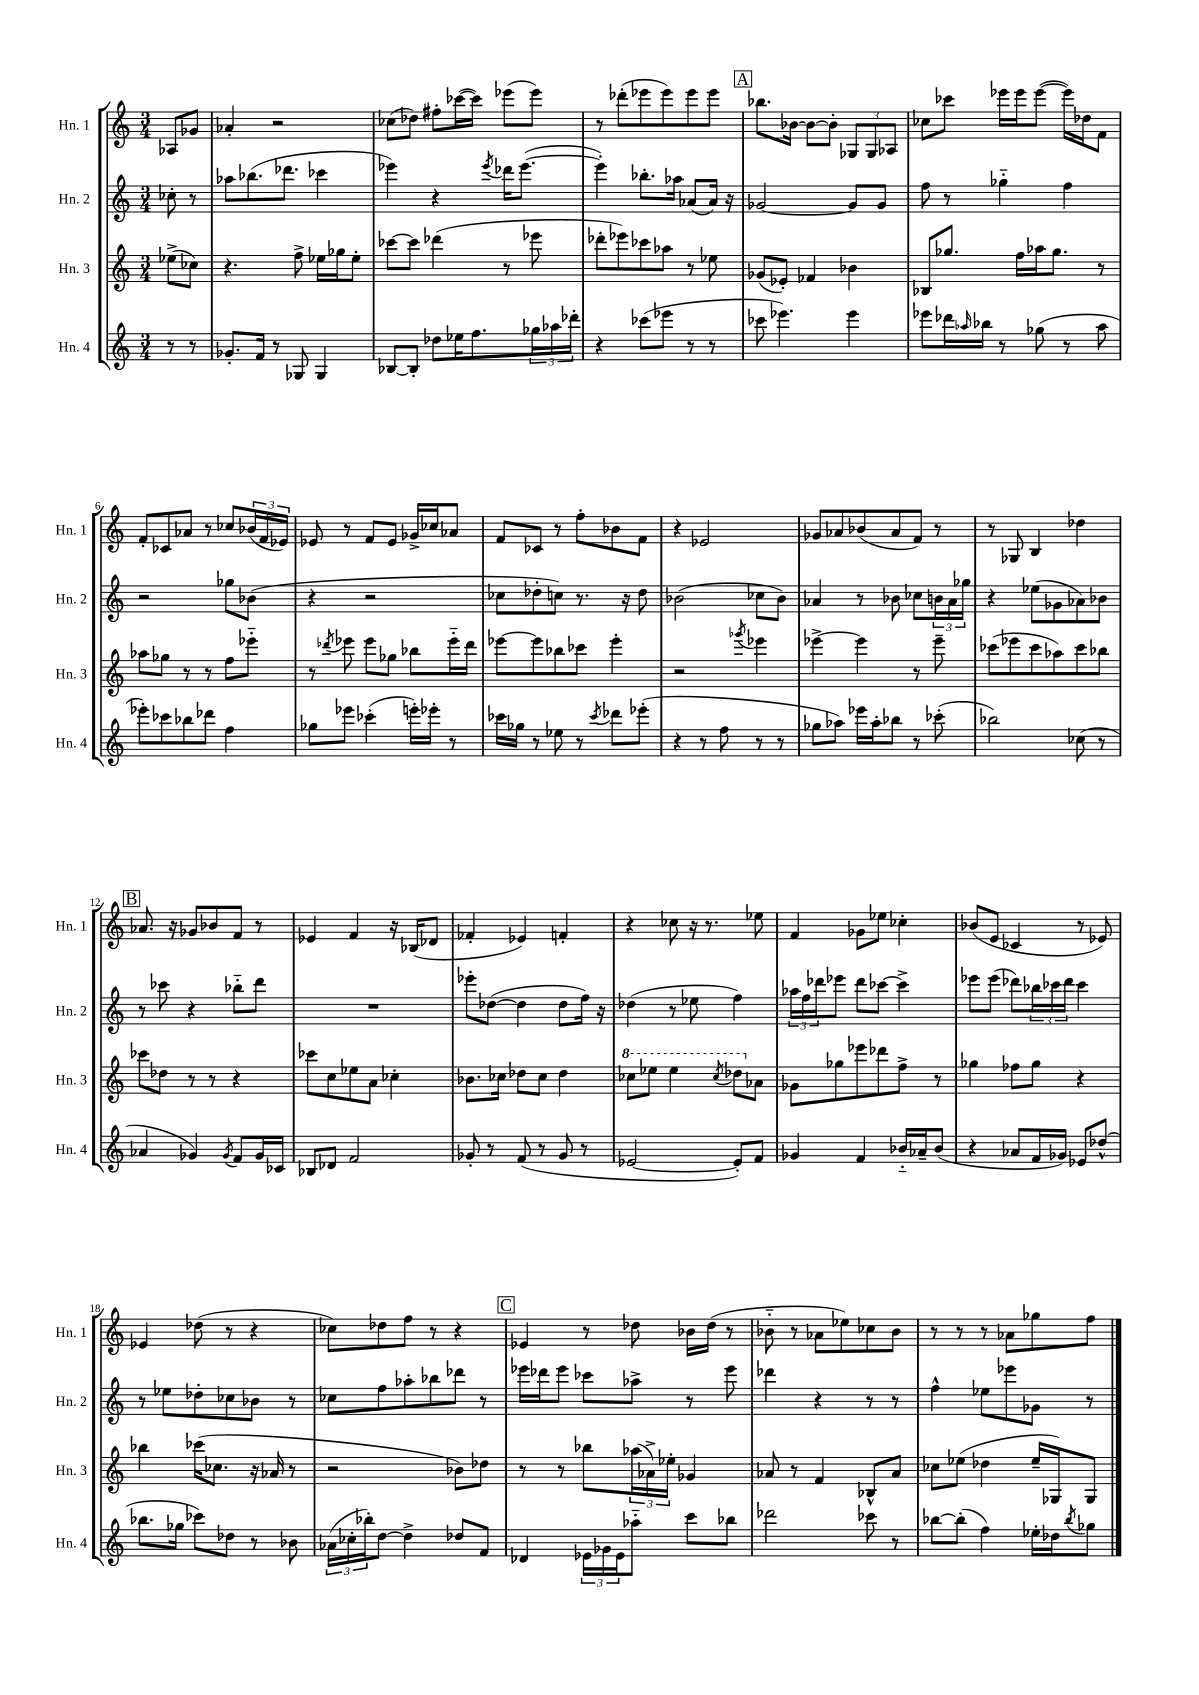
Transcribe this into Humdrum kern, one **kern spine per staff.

**kern	**kern	**kern	**kern
*staff4	*staff3	*staff2	*staff1
*clefG2	*clefG2	*clefG2	*clefG2
*k[]	*k[]	*k[]	*k[]
*M3/4	*M3/4	*M3/4	*M3/4
8r	(8ee-^	8cc-'	8A-
8r	8cc-)	8r	8g-
=	=	=	=
8.g-'	4.r	8aa-	4a-'
.	.	(8.bb-	.
16f	.	.	.
8r	.	.	2r
.	.	8.ddd-	.
8G-	8ff^	.	.
4G-	16ee-	4ccc-	.
.	16gg-	.	.
.	8ee-'	.	.
=	=	=	=
[8B-	[8ccc-	4eee-)	(8cc-
8B-']	8ccc-]	.	8dd-)
8dd-	(4ddd-	4r	8ff#'
16ee-	.	.	([16ccc-
8.ff	.	.	16ccc-])
.	.	8qeee-	.
.	8r	16ddd-	(8eee-
.	.	([8.eee-	.
24gg-	8eee-	.	8eee-)
24aa-	.	.	.
24ddd-'	.	.	.
=	=	=	=
4r	8ddd-'	4eee-'])	8r
.	8eee-)	.	(8ddd-'
(8ccc-	8ccc-	8.bb-'	8eee-
8eee-	8aa-	.	8eee-)
.	.	16aa-	.
8r	8r	(8a-	8eee-
8r	8ee-	16a-)	8eee-
.	.	16r	.
=	=	=	=
8ccc-	(8g-	[2g-	8.bb-
4.eee-)	8e-')	.	.
.	.	.	[16b-
.	4f-	.	8b-_
.	.	.	8b-']
4eee-	4b-	8g-]	12G-
.	.	.	12G-
.	.	8g-	.
.	.	.	12A-
=	=	=	=
8eee-	8B-	8ff	8cc-
16ddd-	8.gg-	8r	8ccc-
16qqaa-	.	.	.
16bb-	.	.	.
8r	.	4gg-'~	16eee-
.	16ff	.	16eee-
(8gg-	16aa-	.	([8eee-
.	8.gg-	.	.
8r	.	4ff	16eee-])
.	.	.	16dd-
8aa-	8r	.	8f
=	=	=	=
8eee-')	8aa-	2r	8f'
8ccc-	8gg-	.	8c-
8bb-	8r	.	8a-
8ddd-	8r	.	8r
4ff	8ff	8gg-	8cc-
.	8eee-'~	(8b-	(24b-
.	.	.	24f
.	.	.	24e-)
=	=	=	=
8gg-	8r	4r	8e-
.	8qddd-	.	.
8eee-	8eee-	.	8r
(4ccc-'	8eee-	2r	8f
.	8gg-	.	8e-
16eee')	8bb-	.	16g-^
16eee-'	.	.	16cc-
8r	16eee-'~	.	8a-
.	16ddd-	.	.
=	=	=	=
16ccc-	[8eee-	8cc-	8f
16gg-	.	.	.
8r	8eee-]	8dd-'	8c-
8ee-	8bb-	8cc)	8r
8r	8ccc-	8.r	8ff'
8qccc-	.	.	.
8ddd-	4eee-'	.	8b-
.	.	16r	.
(8eee-'	.	8dd-	8f
=	=	=	=
4r	2r	(2b-	4r
8r	.	.	2e-
8ff	.	.	.
.	8qggg-	.	.
8r	4eee-	8cc-	.
8r	.	8b-)	.
=	=	=	=
8gg-	[4eee-^	4a-	8g-
8aa-)	.	.	8a-
16eee-	4eee-]	8r	(8b-
16aa-'	.	.	.
8bb-	.	8b-	8a-
8r	8r	8cc-	8f)
(8ccc-'	8eee-~	24b	8r
.	.	24a-	.
.	.	24gg-	.
=	=	=	=
2bb-)	(8ccc-	4r	8r
.	8eee-	.	8G-
.	8ccc-	(8ee-	4B
.	8aa-)	8g-	.
(8cc-	8ccc-	8a-)	4dd-
8r	8bb-	8b-	.
=	=	=	=
4a-	8ccc-	8r	8.a-
.	8dd-	8ccc-	.
.	.	.	16r
4g-)	8r	4r	8g-
.	8r	.	8b-
8qg-	.	.	.
8f	4r	8bb-'~	8f
16g-	.	8ddd	8r
16c-	.	.	.
=	=	=	=
8B-	8ccc-	2.r	4e-
8d-	8cc	.	.
2f	8ee-	.	4f
.	8a	.	.
.	4cc-'	.	16r
.	.	.	(16B-
.	.	.	8d-
=	=	=	=
8g-'	8.b-	8eee-'	4f-'
8r	.	([8dd-	.
.	16cc-	.	.
(8f	8dd-	4dd-]	4e-)
8r	8cc-	.	.
8g-	4dd-	8dd-	4f'
8r	.	16ff)	.
.	.	16r	.
=	=	=	=
[2e-	8ccc-	(4dd-	4r
.	8eee-	.	.
.	4eee-	8r	8cc-
.	.	8ee-	16r
.	.	.	8.r
.	8qccc-	.	.
8e-'])	8ddd-	4ff)	.
8f	8a-	.	8ee-
=	=	=	=
4g-	8g-	24aa-	4f
.	.	24ff	.
.	.	24ddd-	.
.	8gg-	8eee-	.
4f	8eee-	8ddd-	8g-
.	8ddd-	[8ccc-	8ee-
16b-'~	8ff^	4ccc-^]	4cc-'
16a-~	.	.	.
(8b-	8r	.	.
=	=	=	=
4r	4gg-	8eee-	(8b-
.	.	(8eee-	8e
8a-	8ff-	8ddd-)	4c-
16f	8gg-	24bb-	.
.	.	24ccc-	.
16g-)	.	.	.
.	.	24ddd-	.
8e-	4r	4ccc-	8r
(8dd-^^	.	.	8e-)
=	=	=	=
8.bb-	4bb-	8r	4e-
.	.	8ee-	.
16gg-	.	.	.
8ccc-)	(16ccc-	8dd-'	(8dd-
.	8.cc-	.	.
8dd-	.	8cc-	8r
8r	16r	8b-	4r
.	16a-	.	.
8b-	8r	8r	.
=	=	=	=
(24a-	2r	8cc-	8cc-)
24cc-'	.	.	.
24bb-')	.	.	.
[8dd	.	8ff	8dd-
4dd^]	.	8aa-'	8ff
.	.	8bb-	8r
8dd-	8b-)	8ddd-	4r
8f	8dd-	8r	.
=	=	=	=
4d-	8r	16eee-	4e-
.	.	16ddd-	.
.	8r	8eee-	.
24e-	8bb-	8ccc-	8r
24g-	.	.	.
24e-	.	.	.
8aa-'~	(24aa-	8aa-^	8dd-
.	24a-^)	.	.
.	24ee-'	.	.
8ccc	4g-	8r	16b-
.	.	.	(16dd-
8bb-	.	8eee-	8r
=	=	=	=
2ddd-	8a-	4ddd-	8b-'~
.	8r	.	8r
.	4f	4r	8a-
.	.	.	8ee-)
8ccc-	8B-^^	8r	8cc-
8r	8a-	8r	8b-
=	=	=	=
[8bb-	8cc-	4ff^^	8r
(8bb-']	(8ee-	.	8r
4ff)	4dd-	8ee-	8r
.	.	8eee-	8a-
16ee-'	16ee-~	8g-	8gg-
16dd-	16G-)	.	.
8qbb-	.	.	.
8gg-	8G-	8r	8ff
==	==	==	==
*-	*-	*-	*-
